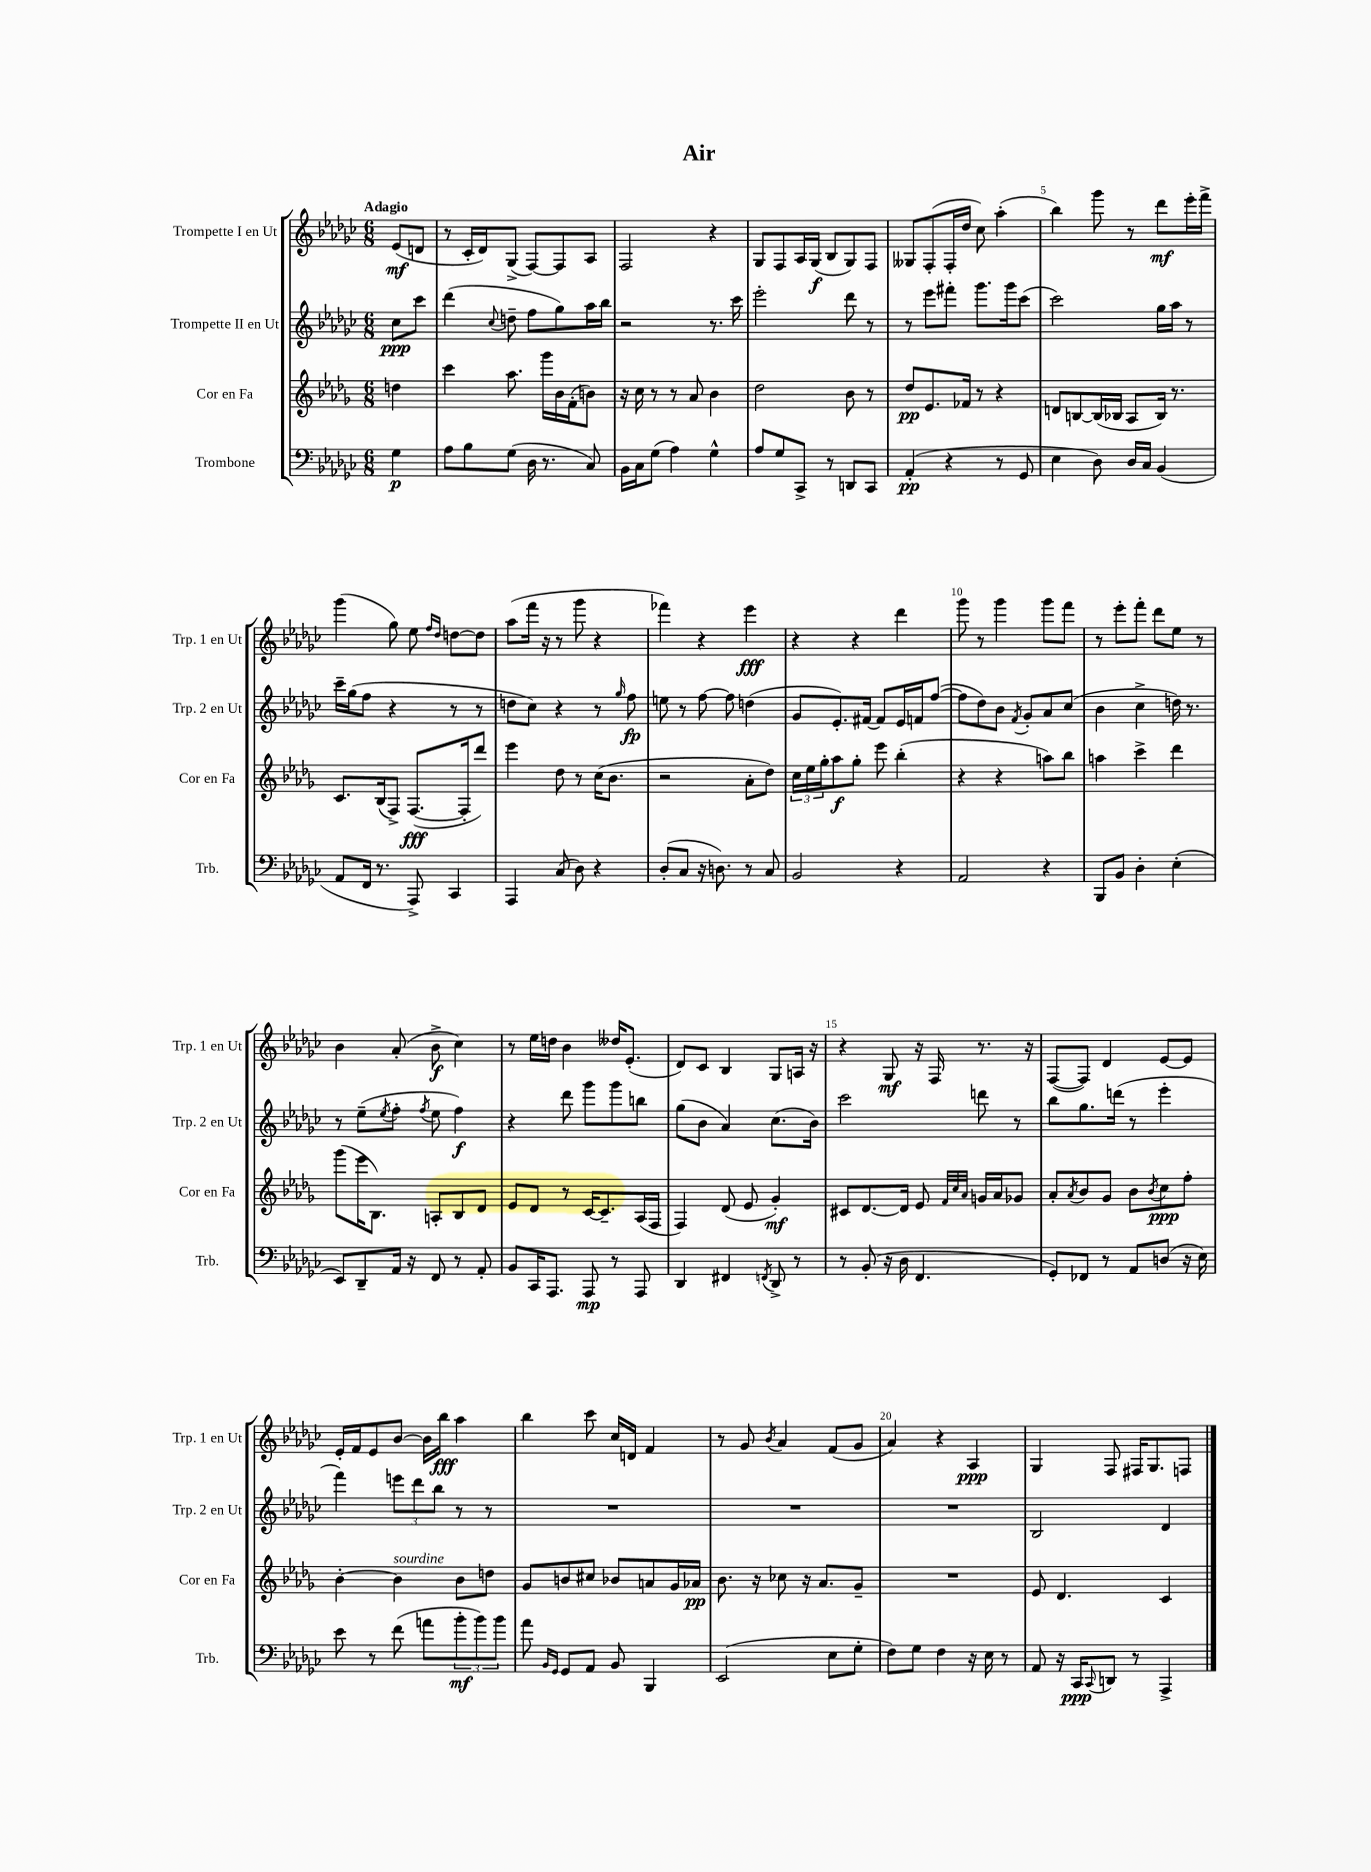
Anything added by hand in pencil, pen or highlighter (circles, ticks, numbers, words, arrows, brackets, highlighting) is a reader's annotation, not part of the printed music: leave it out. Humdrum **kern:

**kern	**kern	**kern	**kern
*staff4	*staff3	*staff2	*staff1
*clefF4	*clefG2	*clefG2	*clefG2
*k[b-e-a-d-g-c-]	*k[b-e-a-d-g-]	*k[b-e-a-d-g-c-]	*k[b-e-a-d-g-c-]
*M6/8	*M6/8	*M6/8	*M6/8
4G-	4dd	8cc-	(8e-
.	.	8ccc-	8d
=	=	=	=
8A-	4ccc	(4ddd-	8r
8B-	.	.	16c-'
.	.	.	16d-)
.	.	8qqcc-	.
(8G-	8.aa-	8dd~	(8G-^
16D-	.	8ff	[8F)
8.r	16ggg-	.	.
.	16b-	8gg-)	8F]
.	(16f'	.	.
8C-)	8b)	16aa-	8A-
.	.	16bb-	.
=	=	=	=
16BB-	16r	2r	2F
16C-	16cc	.	.
(8G-	8r	.	.
4A-)	8r	.	.
.	8a-	.	.
4G-^^	4b-	8.r	4r
.	.	16ccc-	.
=	=	=	=
8A-	2dd-	2eee-'	8G-
8G-	.	.	8F
8CC-^	.	.	16A-
.	.	.	(16G-
8r	.	.	8B-
8DD	8b-	8ddd-	8G-)
8CC-	8r	8r	8F
=	=	=	=
(4AA-'	8dd-	8r	8G--
.	8.e-	8eee-	(8F'
4r	.	8fff#'	16F'
.	16f-	.	16dd-
.	8r	8.ggg-	8cc-)
8r	4r	.	(4aa-'
.	.	16ggg-	.
8GG-	.	(8ccc-	.
=	=	=	=
4E-	8d	2ccc-)	4bb-)
.	[8B	.	.
8D-)	(16B]	.	8ggg-
.	16B-	.	.
16D-	8A-	.	8r
16C-	.	.	.
(4BB-	16B-)	16gg-	8ddd-
.	8.r	16aa-	.
.	.	8r	16eee-'
.	.	.	16fff^
=	=	=	=
8AA-	8.c	16ccc-~	(4ggg-
.	.	(16gg-	.
16FF	.	8ff	.
8.r	(16B-	.	.
.	8F^)	4r	8gg-)
8AAA-^)	([8.F	.	8ee-
.	.	.	16qqff
.	.	.	16qqdd-
4CC-	.	8r	[8dd
.	16F']	.	.
.	8ddd-)	8r	8dd]
=	=	=	=
4AAA-	4eee-	8dd	(8aa-
.	.	8cc-)	16fff
.	.	.	16r
(8C-	8dd-	4r	8r
8D-)	8r	.	8ggg-
4r	(16cc	8r	4r
.	8.b-	.	.
.	.	16qqgg-	.
.	.	8ff	.
=	=	=	=
(8D-'	2r	8ee	4fff-)
8C-	.	8r	.
16r	.	[8ff	4r
8.D)	.	.	.
.	.	8ff]	.
8r	8a-'	(4dd	4eee-
8C-	8dd-)	.	.
=	=	=	=
2BB-	24cc	8g-	4r
.	24ee-	.	.
.	24gg-'	.	.
.	8aa-	8.e-')	.
.	8gg-'	.	4r
.	.	[16f#	.
.	8eee-	8f#]	.
4r	(4bb-'	16e-	4ddd-
.	.	16f	.
.	.	([8ff	.
=	=	=	=
2AA-	4r	8ff]	8ggg-
.	.	8dd-)	8r
.	4r	8b-	4ggg-
.	.	8qf	.
.	.	8g-'	.
4r	8aa)	8a-	8ggg-
.	8bb-	(8cc-	8fff
=	=	=	=
8BBB-	4aa	4b-	8r
8BB-	.	.	8eee-'
4D-'	4ccc^	4cc-^	8fff'
.	.	.	8ddd-
(4E-'	4ddd-	16dd)	8ee-
.	.	8.r	.
.	.	.	8r
=	=	=	=
8EE-)	(8ggg-	8r	4b-
8DD-~	16eee-	(8ee-~	.
.	8.B-)	.	.
.	.	8qee-	.
16AA-	.	8ff'	(8a-'
16r	.	.	.
.	.	8qff	.
8FF	8A'	8ee-	8b-^
8r	8B-	4ff)	4cc-)
8AA-'	8d-	.	.
=	=	=	=
8BB-	8e-	4r	8r
16CC-	8d-	.	16ee-
8.AAA-	.	.	16dd
.	8r	8ddd-	4b-
8AAA-	[16c	8ggg-	.
.	8.c~]	.	.
8r	.	8ggg-	16dd--
.	.	.	(8.e-'
8AAA-	(16A-	8bb	.
.	16F	.	.
=	=	=	=
4DD-	4F)	(8gg-	8d-)
.	.	8b-	8c-
4FF#	(8d-	4a-)	4B-
.	8e-	.	.
8qFF	.	.	.
8DD-^	4g-')	(8.cc-	8G-
8r	.	.	16A
.	.	16b-)	16r
=	=	=	=
8r	8c#	2ccc-	4r
(8BB-'	[8.d-	.	.
16r	.	.	8G-
16D-	16d-]	.	.
4.FF	8e-	.	16r
.	.	.	16F
.	32qqf	.	.
.	32qqcc	.	.
.	32qqa-	.	.
.	16g	8ddd	8.r
.	16a-	.	.
.	8g-	8r	.
.	.	.	16r
=	=	=	=
8GG-')	8a-'	8bb-	([8F
.	8qa-	.	.
8FF-	8b-	8.gg-	8F])
8r	8g-	.	4d-
.	.	(16ddd	.
8AA-	8b-	8r	.
.	8qb-	.	.
(8D	8cc	4eee-'	[8e-
16r	8ff'	.	8e-]
16E-)	.	.	.
=	=	=	=
8e-	[4b-'	4fff)	16e-'
.	.	.	16f
8r	.	.	8e-
(8f	4b-]	12eee	[8b-
.	.	12ddd-	.
8a	.	.	16b-]
.	.	12bb-	.
.	.	.	16bb-
12b-'	8b-	8r	4aa-
12b-)	.	.	.
.	8dd	8r	.
12b-	.	.	.
=	=	=	=
8a-	8g-	2.r	4bb-
16qqBB-	.	.	.
16qqGG-	.	.	.
8GG-	8b	.	.
8AA-	8cc#	.	8ccc-
8BB-	8b-	.	16cc-
.	.	.	16d
4BBB-	8a	.	4f
.	16g-	.	.
.	16a-	.	.
=	=	=	=
(2EE-	8.b-	2.r	8r
.	.	.	8g-
.	16r	.	.
.	.	.	8qb-
.	8cc-	.	4a-
.	16r	.	.
.	8.a-	.	.
8E-	.	.	(8f
8G-'	8g-~	.	8g-
=	=	=	=
8F)	2.r	2.r	4a-)
8G-	.	.	.
4F	.	.	4r
16r	.	.	4A-
16E-	.	.	.
8r	.	.	.
=	=	=	=
8AA-	8e-	2B-	4G-
16r	4.d-	.	.
16CC-	.	.	.
8qqCC-	.	.	.
8DD	.	.	8F
8r	.	.	16F#
.	.	.	8.G-
4AAA-^	4c	4d-	.
.	.	.	8F
==	==	==	==
*-	*-	*-	*-
